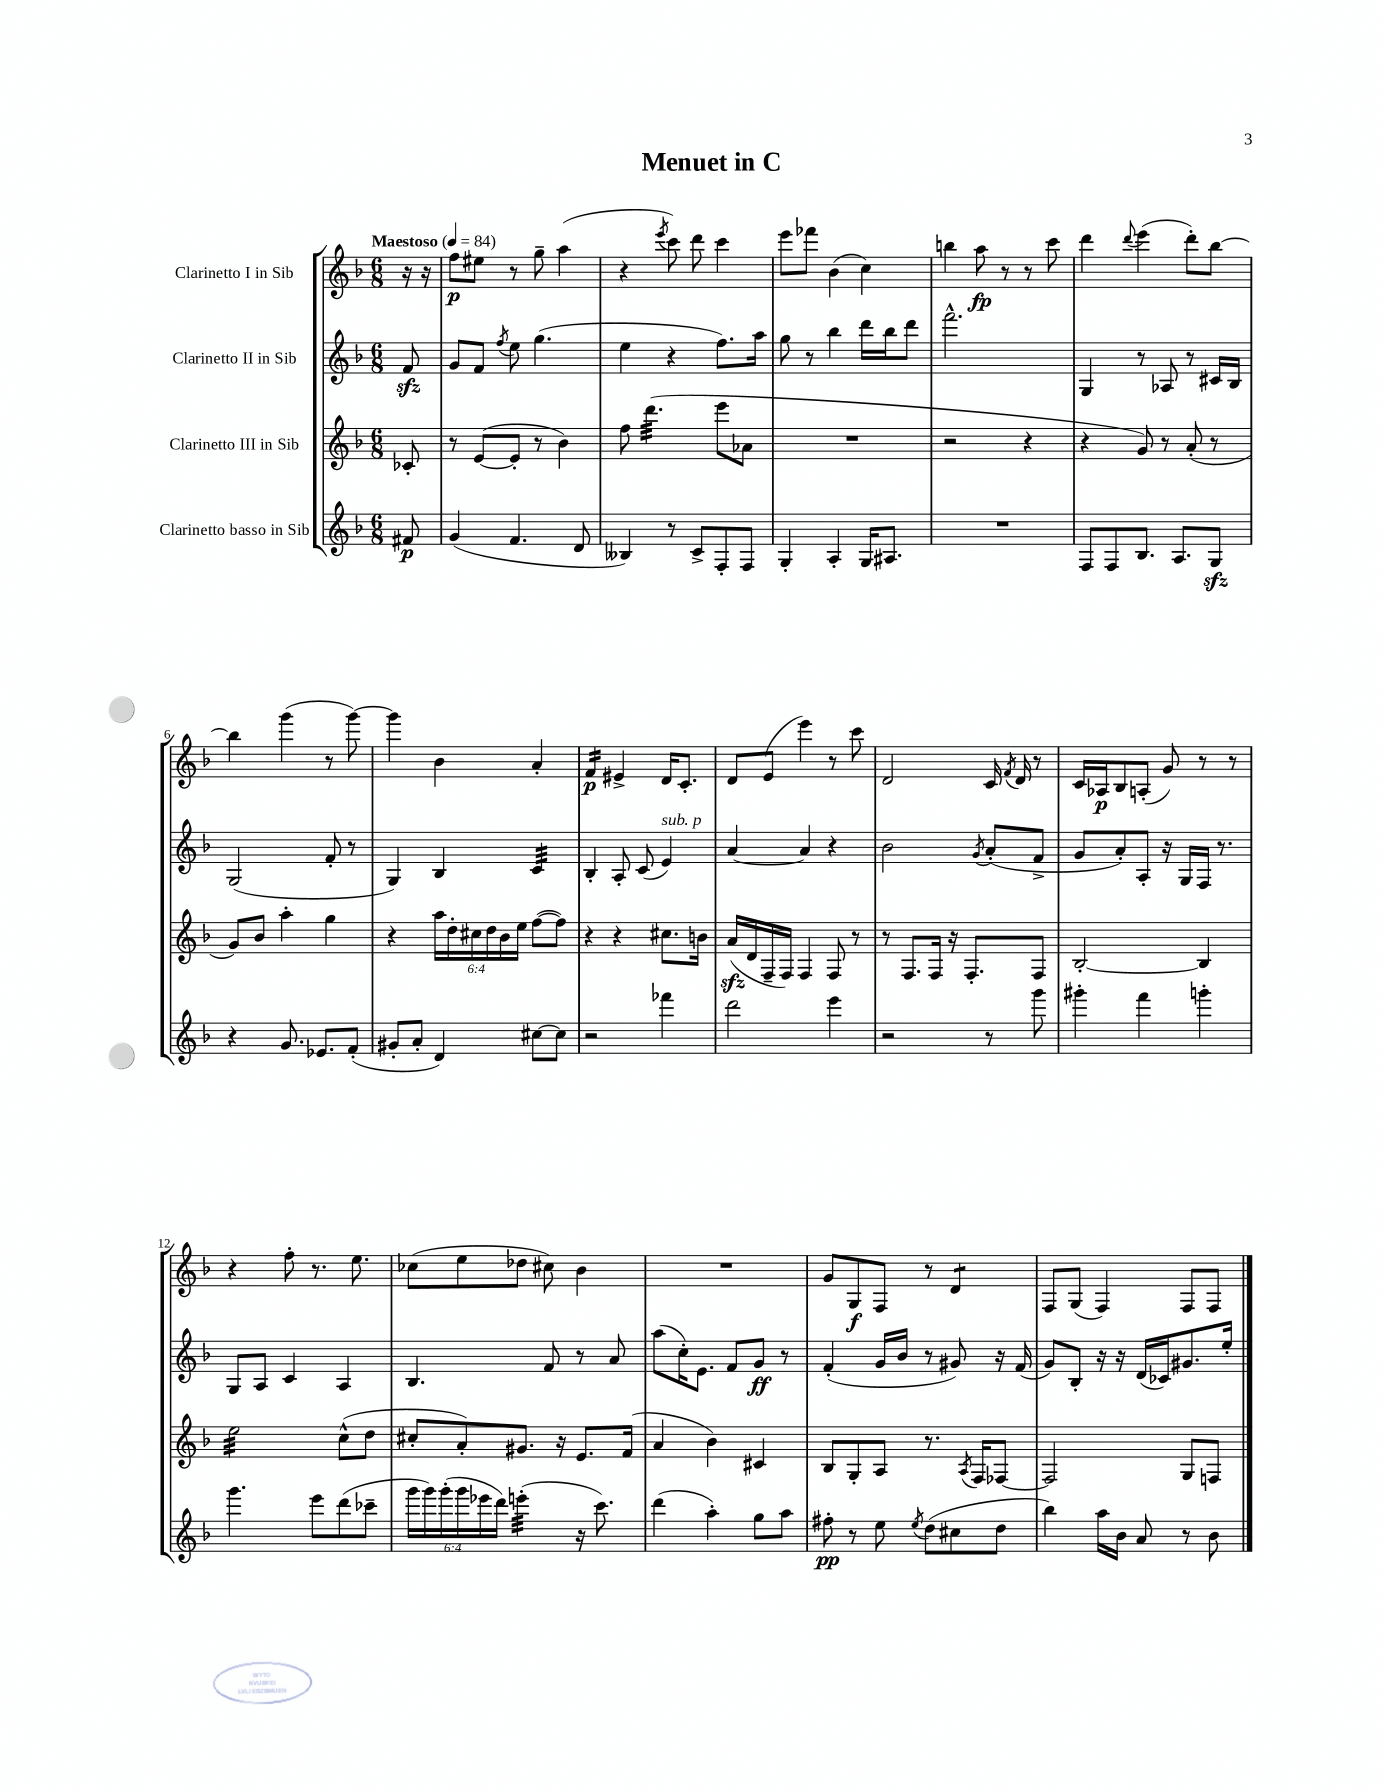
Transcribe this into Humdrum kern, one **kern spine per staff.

**kern	**kern	**kern	**kern
*staff4	*staff3	*staff2	*staff1
*clefG2	*clefG2	*clefG2	*clefG2
*k[b-]	*k[b-]	*k[b-]	*k[b-]
*M6/8	*M6/8	*M6/8	*M6/8
*MM84	*MM84	*MM84	*MM84
8f#	8c-'	8f	16r
.	.	.	16r
=	=	=	=
(4g	8r	8g	8ff
.	([8e	8f	8ee#
.	.	8qff	.
4.f	8e']	8ee	8r
.	8r	(4.gg	8gg~
.	4b-)	.	(4aa
8d	.	.	.
=	=	=	=
4B--)	8ff	4ee	4r
.	(4.ddd	.	.
.	.	.	8qeee
8r	.	4r	8ccc)
8c^	.	.	8ddd
8F'	8eee	8.ff)	4ccc
8F	8a-	.	.
.	.	16aa	.
=	=	=	=
4G'	2.r	8gg	8eee
.	.	8r	8fff-
4A'	.	4bb-	(4b-
16G	.	16ddd	4cc)
8.A#	.	16bb-	.
.	.	8ddd	.
=	=	=	=
2.r	2r	2.fff^^	4bb
.	.	.	8aa
.	.	.	8r
.	4r	.	8r
.	.	.	8ccc
=	=	=	=
8F	4r	4G	4ddd
8F	.	.	.
.	.	.	8qqddd
8.B-	8g)	8r	(4eee
.	8r	8A-	.
8.A	.	.	.
.	(8a'	8r	8ddd')
8G	8r	16c#	[8bb-
.	.	16B-	.
=	=	=	=
4r	8g)	(2G	4bb-]
.	8b-	.	.
8.g	4aa'	.	(4ggg
8.e-	.	.	.
.	4gg	8f'	8r
(8f'	.	8r	[8ggg)
=	=	=	=
8g#'	4r	4G)	4ggg]
8a'	.	.	.
4d)	24aa	4B-	4b-
.	24dd'	.	.
.	24cc#	.	.
.	24dd	.	.
.	24b-	.	.
.	24ee	.	.
[8cc#	([8ff	4c	4a'
8cc#]	8ff])	.	.
=	=	=	=
2r	4r	4B-'	4f
.	4r	8A'	4e#^
.	.	(8c	.
4fff-	8.cc#	4e)	16d
.	.	.	8.c'
.	16b	.	.
=	=	=	=
2ddd	(16a	[4a	8d
.	16d	.	.
.	16F~	.	(8e
.	16F)	.	.
.	4F	4a]	4eee)
4eee	8F	4r	8r
.	8r	.	8ccc
=	=	=	=
2r	8r	2b-	2d
.	8.F	.	.
.	16F	.	.
.	16r	.	.
.	8.F'	.	.
.	.	8qg	.
8r	.	(8a'	16c
.	.	.	8qf
.	.	.	16d
8ggg	8F	8f^	8r
=	=	=	=
4ggg#'	[2B-'	8g	16c
.	.	.	16A-
.	.	8a')	8B-
4fff	.	8A'	(8A'
.	.	16r	8g)
.	.	16G	.
4ggg'	4B-]	16F	8r
.	.	8.r	.
.	.	.	8r
=	=	=	=
4.ggg	2ee	8G	4r
.	.	8A	.
.	.	4c	8ff'
8eee	.	.	8.r
(8ddd	(8cc^^	4A	.
.	.	.	8.ee
8ccc-~	8dd	.	.
=	=	=	=
24ggg	8cc#'	4.B-	(8cc-
24ggg)	.	.	.
(24ggg'	.	.	.
24ggg	8a')	.	8ee
24eee-	.	.	.
24ddd)	.	.	.
(4eee'	8.g#	.	8dd-
.	.	8f	8cc#)
.	16r	.	.
16r	8.e	8r	4b-
8.ccc)	.	.	.
.	.	8a	.
.	(16f	.	.
=	=	=	=
(4ddd	4a	(8aa	2.r
.	.	16cc')	.
.	.	8.e	.
4aa')	4b-)	.	.
.	.	8f	.
8gg	4c#	8g	.
8aa	.	8r	.
=	=	=	=
8ff#'	8B-	(4f'	8g
8r	8G'	.	8G
8ee	8A	16g	8F
.	.	16b-	.
8qee	.	.	.
(8dd	8.r	8r	8r
8cc#	.	8g#)	4d
.	8qA	.	.
.	16F	.	.
8dd	[8F-	16r	.
.	.	(16f	.
=	=	=	=
4bb-)	2F-]	8g)	8F
.	.	8B-'	(8G
16aa	.	16r	4F)
16b-	.	16r	.
8a	.	(16d	.
.	.	16c-)	.
8r	8G	8.g#	8F
8b-	8F	.	8F
.	.	16ee'	.
==	==	==	==
*-	*-	*-	*-
